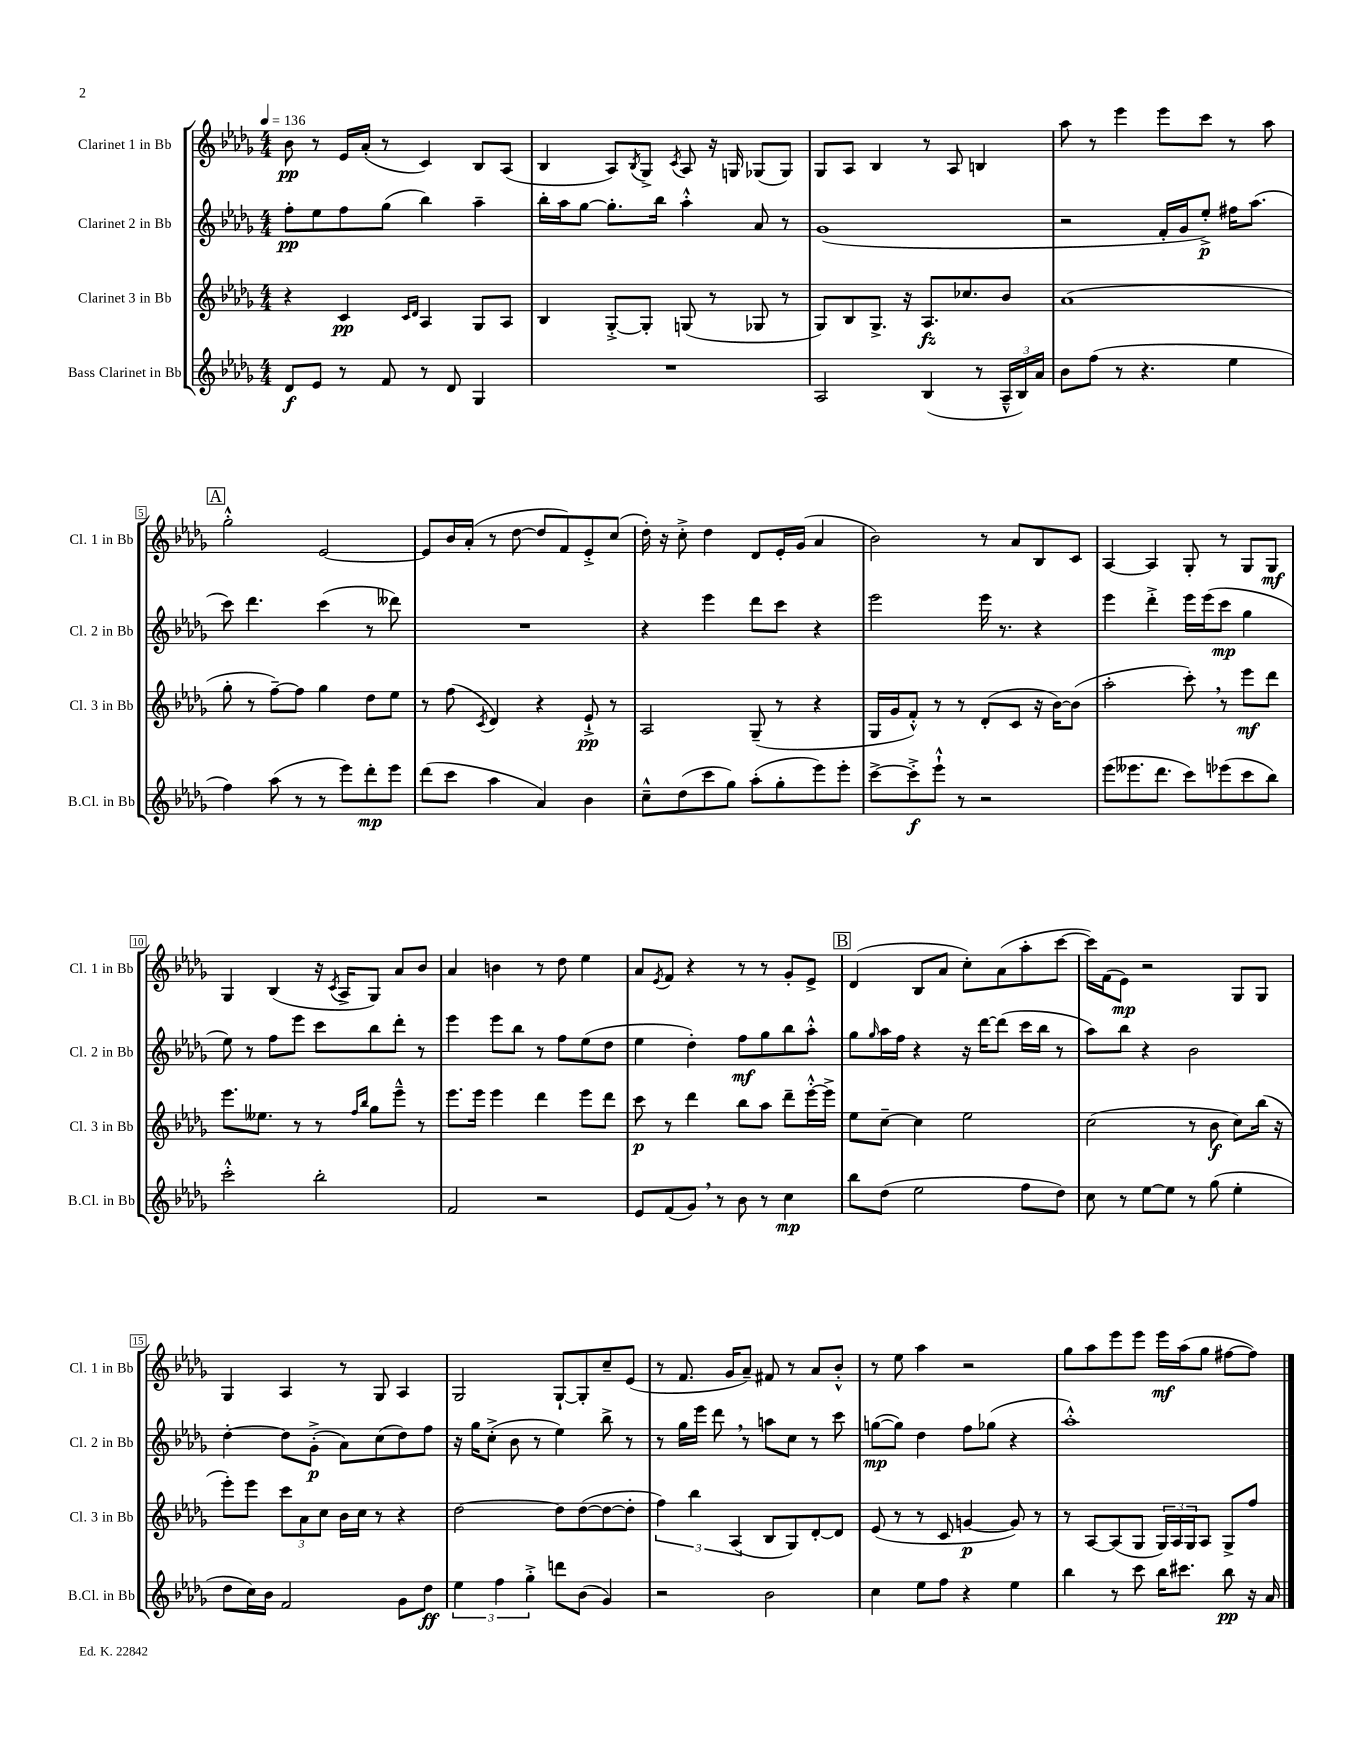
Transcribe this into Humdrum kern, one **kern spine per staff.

**kern	**kern	**kern	**kern
*staff4	*staff3	*staff2	*staff1
*clefG2	*clefG2	*clefG2	*clefG2
*k[b-e-a-d-g-]	*k[b-e-a-d-g-]	*k[b-e-a-d-g-]	*k[b-e-a-d-g-]
*M4/4	*M4/4	*M4/4	*M4/4
*MM136	*MM136	*MM136	*MM136
8d-	4r	8ff'	8b-
8e-	.	8ee-	8r
8r	4c	8ff	16e-
.	.	.	(16a-'
8f	.	(8gg-	8r
.	16qqc	.	.
.	16qqd-	.	.
8r	4A-	4bb-)	4c)
8d-	.	.	.
4G-	8G-	4aa-~	8B-
.	8A-	.	(8A-
=	=	=	=
1r	4B-	16bb-'	4B-
.	.	16aa-	.
.	.	[8gg-	.
.	[8G-'^	8.gg-']	8A-)
.	.	.	8qB-
.	8G-']	.	8G-^
.	.	16bb-	.
.	.	.	8qc
.	(8G	4aa-'^^	8A-
.	8r	.	16r
.	.	.	16G
.	8G-	8a-	(8G-
.	8r	8r	8G-)
=	=	=	=
2A-	8G-)	(1g-	8G-
.	8B-	.	8A-
.	8.G-^	.	4B-
.	16r	.	.
(4B-	8.A-	.	8r
.	.	.	8A-
.	8.cc-	.	.
8r	.	.	4B
24A-~^^	8b-	.	.
24B-)	.	.	.
24a-	.	.	.
=	=	=	=
8b-	(1a-	2r	8aa-
(8ff	.	.	8r
8r	.	.	4eee-
4.r	.	.	.
.	.	16f'	8eee-
.	.	16g-	.
.	.	8ee-'^)	8ccc
4ee-	.	16ff#	8r
.	.	(8.aa-	.
.	.	.	8aa-
=	=	=	=
4ff)	8gg-'	8ccc)	2gg-'^^
.	8r	4.ddd-	.
(8aa-	[8ff~)	.	.
8r	8ff]	.	.
8r	4gg-	(4ccc	[2e-
8eee-)	.	.	.
8ddd-'	8dd-	8r	.
8eee-	8ee-	8ddd--)	.
=	=	=	=
(8ddd-	8r	1r	8e-]
8ccc	(8ff	.	16b-
.	.	.	(16a-'
.	8qc	.	.
4aa-	4d-)	.	8r
.	.	.	[8dd-
4a-)	4r	.	8dd-]
.	.	.	8f)
4b-	8e-`^	.	8e-'^
.	8r	.	(8cc
=	=	=	=
8cc~^^	2A-	4r	16dd-')
.	.	.	16r
(8dd-	.	.	8cc'^
8ccc	.	4eee-	4dd-
8gg-)	.	.	.
(8aa-'	(8G-~	8ddd-	8d-
8gg-'	8r	8ccc	16e-'
.	.	.	(16g-
8eee-)	4r	4r	4a-
8eee-'	.	.	.
=	=	=	=
[8ccc^	16G-	2eee-	2b-)
.	16g-	.	.
8ccc'^]	8f'^^)	.	.
8eee-`^^	8r	.	.
8r	8r	.	.
2r	(8d-'	16eee-	8r
.	.	8.r	.
.	8c	.	8a-
.	16r	4r	8B-
.	[16b-)	.	.
.	(8b-]	.	8c
=	=	=	=
(8eee-	2aa-'	4eee-	[4A-
8.eee--	.	.	.
.	.	4ddd-'^	4A-]
8.ddd-	.	.	.
8ccc)	8ccc')	16eee-	8G-'
.	.	(16eee-	.
(8eee-	8r	8ccc	8r
8ccc	8eee-	4gg-	8G-
8bb-)	8ddd-	.	8G-
=	=	=	=
2ccc'^^	8.eee-	8ee-)	4G-
.	.	8r	.
.	8.ee--	.	.
.	.	8ff	(4B-
.	8r	8eee-	.
2bb-'	8r	8ccc	16r
.	.	.	8qc
.	.	.	16A-^
.	16qqff	.	.
.	16qqbb-	.	.
.	8gg-	8bb-	8G-)
.	8eee-~^^	8ddd-'	8a-
.	8r	8r	8b-
=	=	=	=
2f	8.eee-	4eee-	4a-
.	16eee-	.	.
.	4eee-	8eee-	4b
.	.	8bb-	.
2r	4ddd-	8r	8r
.	.	8ff	8dd-
.	8eee-	(8ee-	4ee-
.	8ddd-	8dd-	.
=	=	=	=
8e-	8ccc	4ee-	8a-
.	.	.	8qe-
(8f	8r	.	8f
8g-)	4ddd-	4dd-')	4r
8r	.	.	.
8b-	8bb-	8ff	8r
8r	8aa-	8gg-	8r
4cc	8ddd-~	8bb-	8g-'
.	[16eee-'^^	8aa-'^^	8e-^
.	16eee-^]	.	.
=	=	=	=
8bb-	8ee-	8gg-	(4d-
.	.	16qqgg-	.
(8dd-	[8cc~	16aa-	.
.	.	16ff	.
2ee-	4cc]	4r	8B-
.	.	.	8a-
.	2ee-	16r	8cc')
.	.	[16ddd-	.
.	.	(8ddd-]	(8a-
8ff	.	16ccc	8aa-'
.	.	16bb-	.
8dd-)	.	8r	[8ccc
=	=	=	=
8cc	(2cc	8aa-)	16ccc])
.	.	.	(16f
8r	.	8bb-	8e-)
[8ee-	.	4r	2r
8ee-]	.	.	.
8r	8r	2b-	.
(8gg-	8b-	.	.
4ee-'	8cc)	.	8G-
.	(16bb-	.	8G-
.	16r	.	.
=	=	=	=
8dd-	8eee-')	[4dd-'	4G-
16cc)	8eee-	.	.
16b-	.	.	.
2f	12ccc	8dd-]	4A-
.	12a-	.	.
.	.	(8g-'^	.
.	12cc	.	.
.	16b-	8a-)	8r
.	16cc	.	.
.	8r	(8cc	8G-
8g-	4r	8dd-)	4A-
8dd-	.	8ff	.
=	=	=	=
6ee-	[2dd-	16r	2G-
.	.	16gg-	.
.	.	(8cc'^	.
6ff	.	.	.
.	.	8b-	.
6gg-'^	.	.	.
.	.	8r	.
8ddd	8dd-]	4ee-)	[8G-`
(8b-	([8dd-	.	8G-']
4g-)	8dd-_	8bb-^	8cc~
.	8dd-']	8r	(8e-
=	=	=	=
2r	6ff)	8r	8r
.	.	16gg-	8.f
.	6bb-	.	.
.	.	16eee-	.
.	.	8ddd-	.
.	.	.	16g-
.	(6A-	.	.
.	.	8r	8a-~)
2b-	8B-	8aa	8f#
.	8G-)	8cc	8r
.	[8d-'	8r	8a-
.	8d-]	8ccc	8b-'^^
=	=	=	=
4cc	(8e-	([8gg	8r
.	8r	8gg])	8ee-
8ee-	8r	4dd-	4aa-
8ff	8c	.	.
4r	[4g	8ff	2r
.	.	(8gg-	.
4ee-	8g])	4r	.
.	8r	.	.
=	=	=	=
4bb-	8r	1aa-'^^)	8gg-
.	[8A-	.	8aa-
8r	(8A-]	.	8eee-
8ccc	8G-	.	8eee-
16bb-	24G-)	.	16eee-
.	24A-	.	.
8.ccc#	.	.	(16aa-
.	24G-	.	.
.	8A-	.	8gg-
8bb-	8G-^	.	[8ff#
16r	8ff	.	8ff#])
16a-	.	.	.
==	==	==	==
*-	*-	*-	*-
